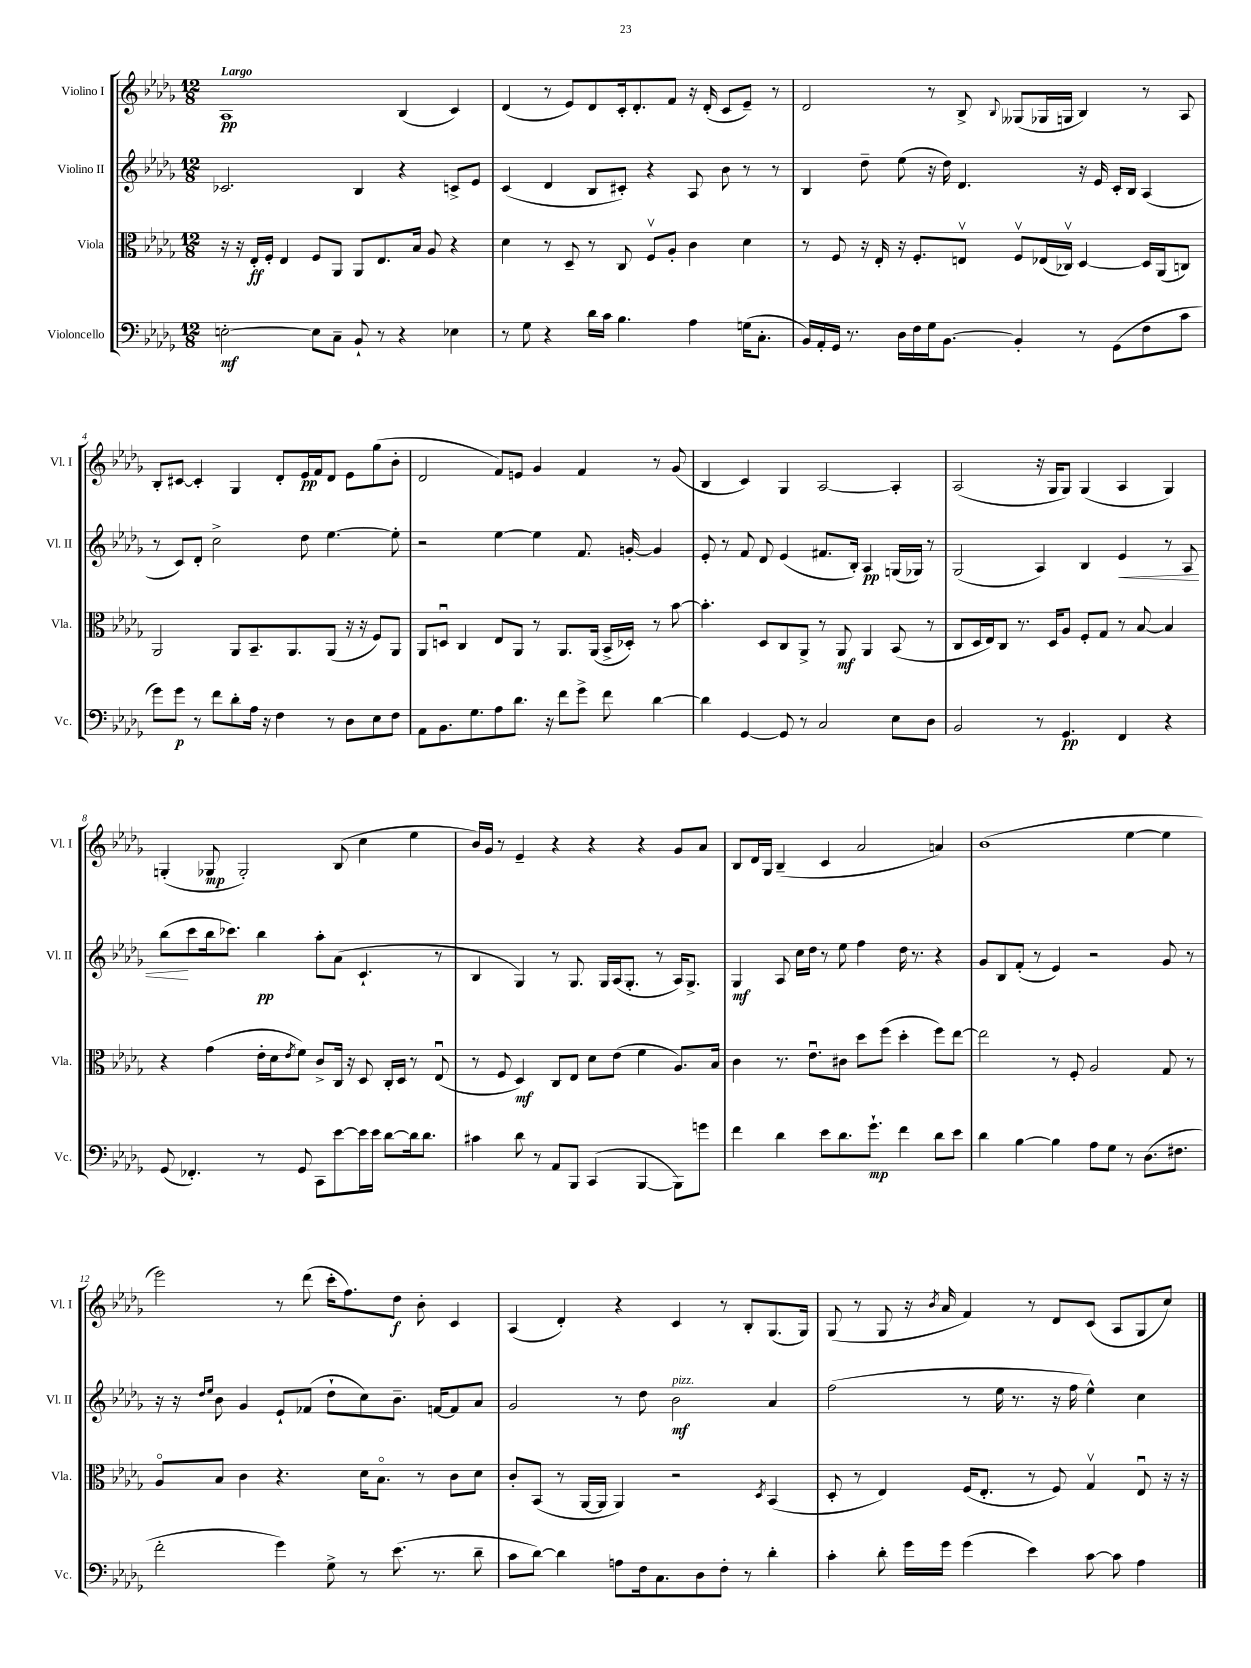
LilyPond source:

<<
\new StaffGroup <<
\new Staff = "s0" \with { instrumentName = "Violino I" shortInstrumentName = "Vl. I" } {
    \clef treble \key des \major \numericTimeSignature \time 12/8 \tempo "Largo"
    aes1\pp bes4( c'4) |
    des'4( r8 ees'8) des'8 c'16-. des'8.-. f'8 r16 des'16-.( c'8 ees'8--) r8 |
    des'2 r8 bes8-> \appoggiatura { bes8 } geses8( ges16 g16 bes4) r8 aes8 |
    bes8-. cis'8~ cis'4-. ges4 des'8-. ees'16\pp f'16 des'8 ees'8 ges''8( bes'8-. |
    des'2 f'8) e'8 ges'4 f'4 r8 ges'8( |
    bes4 c'4) ges4 aes2~ aes4-. |
    aes2( r16 ges16 ges8) ges4( aes4 ges4) |
    g4-.( ges8\mp ges2-.) bes8( c''4 ees''4 |
    bes'16) ges'16 r8 ees'4-- r4 r4 r4 ges'8 aes'8 |
    bes8 des'16 ges16 bes4--( c'4 aes'2 a'4) |
    bes'1( ees''4~ ees''4 |
    ees'''2) r8 des'''8( c'''16-. f''8.) des''8\f bes'8-. c'4 |
    aes4( des'4-.) r4 c'4 r8 bes8-. ges8.( ges16) |
    ges8( r8 ges8 r16 \acciaccatura { bes'8 } aes'16 f'4) r8 des'8 c'8( aes8 ges8 c''8) \bar "|." |
}
\new Staff = "s1" \with { instrumentName = "Violino II" shortInstrumentName = "Vl. II" } {
    \clef treble \key des \major \numericTimeSignature \time 12/8
    ces'2. bes4 r4 c'8-> ees'8 |
    c'4( des'4 bes8 cis'8-.) r4 aes8 bes'8 r8 r8 |
    bes4 des''8-- ees''8( r16 des''16) des'4. r16 ees'16 c'16-. bes16 aes4( |
    r8 c'8) des'8-. c''2-> des''8 ees''4.~ ees''8-. |
    r2 ees''4~ ees''4 f'8. g'16~-. g'4 |
    ees'8-. r8 f'8 des'8 ees'4( fis'8. bes16-.) aes4\pp g16( ges16) r8 |
    ges2( aes4) bes4 ees'4\< r8 aes8 |
    bes''8\!( c'''8 bes''16 ces'''8.) bes''4\pp aes''8-. aes'8( c'4.-! r8 |
    bes4 ges4) r8 ges8. ges16 aes16( ges8.-. r8 aes16) ges8.-> |
    ges4\mf aes8 c''16 des''16 r8 ees''8 f''4 des''16 r8. r4 |
    ges'8 bes8 f'8-.( r8 ees'4) r2 ges'8 r8 |
    r16 r16 \grace { des''16 ees''16 } bes'8 ges'4 ees'8-! fes'8( des''8-! c''8) bes'8.-- f'16~ f'8 aes'8 |
    ges'2 r8 des''8 bes'2\mf^\markup { \italic "pizz." } aes'4 |
    f''2( r8 ees''16 r8. r16 f''16 ees''4-^) c''4 \bar "|." |
}
\new Staff = "s2" \with { instrumentName = "Viola" shortInstrumentName = "Vla." } {
    \clef alto \key des \major \numericTimeSignature \time 12/8
    r16 r16 ees16-.\ff f16-. ees4 f8 aes,8 aes,8 ees8. bes16 aes8 r4 |
    des'4 r8 des8-- r8 c8 f8\upbow aes8-. c'4 des'4 |
    r8 f8 r16 ees16-. r16 f8.-. e8\upbow f8\upbow ees16( ces16\upbow) des4~ des16 aes,16( c8) |
    aes,2 aes,8 bes,8.-- aes,8. aes,8( r16 r16 f8) aes,8 |
    aes,8 d8\downbow c4 ees8 aes,8 r8 aes,8. aes,16( bes,16-> des16-.) r8 bes'8~ |
    bes'4.-. des8 c8 aes,8-> r8 aes,8\mf aes,4 bes,8( r8 |
    c8 des16 ees16) c8 r8. des16 aes8 f8-. ges8 r8 bes8~ bes4 |
    r4 ges'4( ees'16-. des'16 \acciaccatura { ees'8 } f'8) c'8-> c16 r16 des8 c16-. des16 r8 ees8\downbow( |
    r8 f8 des4\mf) c8 ees8 des'8 ees'8( f'4 aes8.) bes16 |
    c'4 r8. ees'8.\downbow cis'8 des''8 f''8( des''4-. f''8) ees''8~ |
    ees''2 r8 f8-. aes2 ges8 r8 |
    aes8\flageolet bes8 c'4 r4. des'16 bes8.\flageolet r8 c'8 des'8 |
    c'8-. bes,8( r8 aes,16~ aes,16 aes,4) r2 \acciaccatura { des8 } bes,4( |
    des8-. r8 ees4) f16( ees8.-. r8 f8) ges4\upbow ees8\downbow r16 r16 \bar "|." |
}
\new Staff = "s3" \with { instrumentName = "Violoncello" shortInstrumentName = "Vc." } {
    \clef bass \key des \major \numericTimeSignature \time 12/8
    e2~-.\mf e8 c8-- bes,8-! r8 r4 ees4 |
    r8 ges8 r4 des'16 c'16 bes4. aes4 g16( c8.-. |
    bes,16) aes,16-. ges,16 r8. des16 f16 ges16 bes,8.~ bes,4-. r8 ges,8( f8 c'8 |
    ges'8) ges'8\p r8 f'8 des'8-. aes16 r16 f4 r8 des8 ees8 f8 |
    aes,8 bes,8. ges8. aes8 des'8. r16 f'8 ges'8-> f'8 des'4~ |
    des'4 ges,4~ ges,8 r8 c2 ees8 des8 |
    bes,2 r8 ges,4.\pp f,4 r4 |
    ges,8( fes,4.-.) r8 ges,8 c,8 ees'8~ ees'16 ees'16 des'8~ des'16 des'8. |
    cis'4 des'8 r8 aes,8 bes,,8 c,4( bes,,4~ bes,,8) g'8 |
    f'4 des'4 ees'8 des'8. ges'8.-!\mp f'4 des'8 ees'8 |
    des'4 bes4~ bes4 aes8 ges8 r8 des8.( fis8. |
    f'2-. ges'4) ges8-> r8 ees'8.( r8. des'8-- |
    c'8 des'8~) des'4 a8 f16 c8. des8 f8-. r8 des'4-. |
    c'4-. des'8-. ges'16 ges'16 ges'4( ees'4) c'8~ c'8 aes4 \bar "|." |
}
>>
>>
